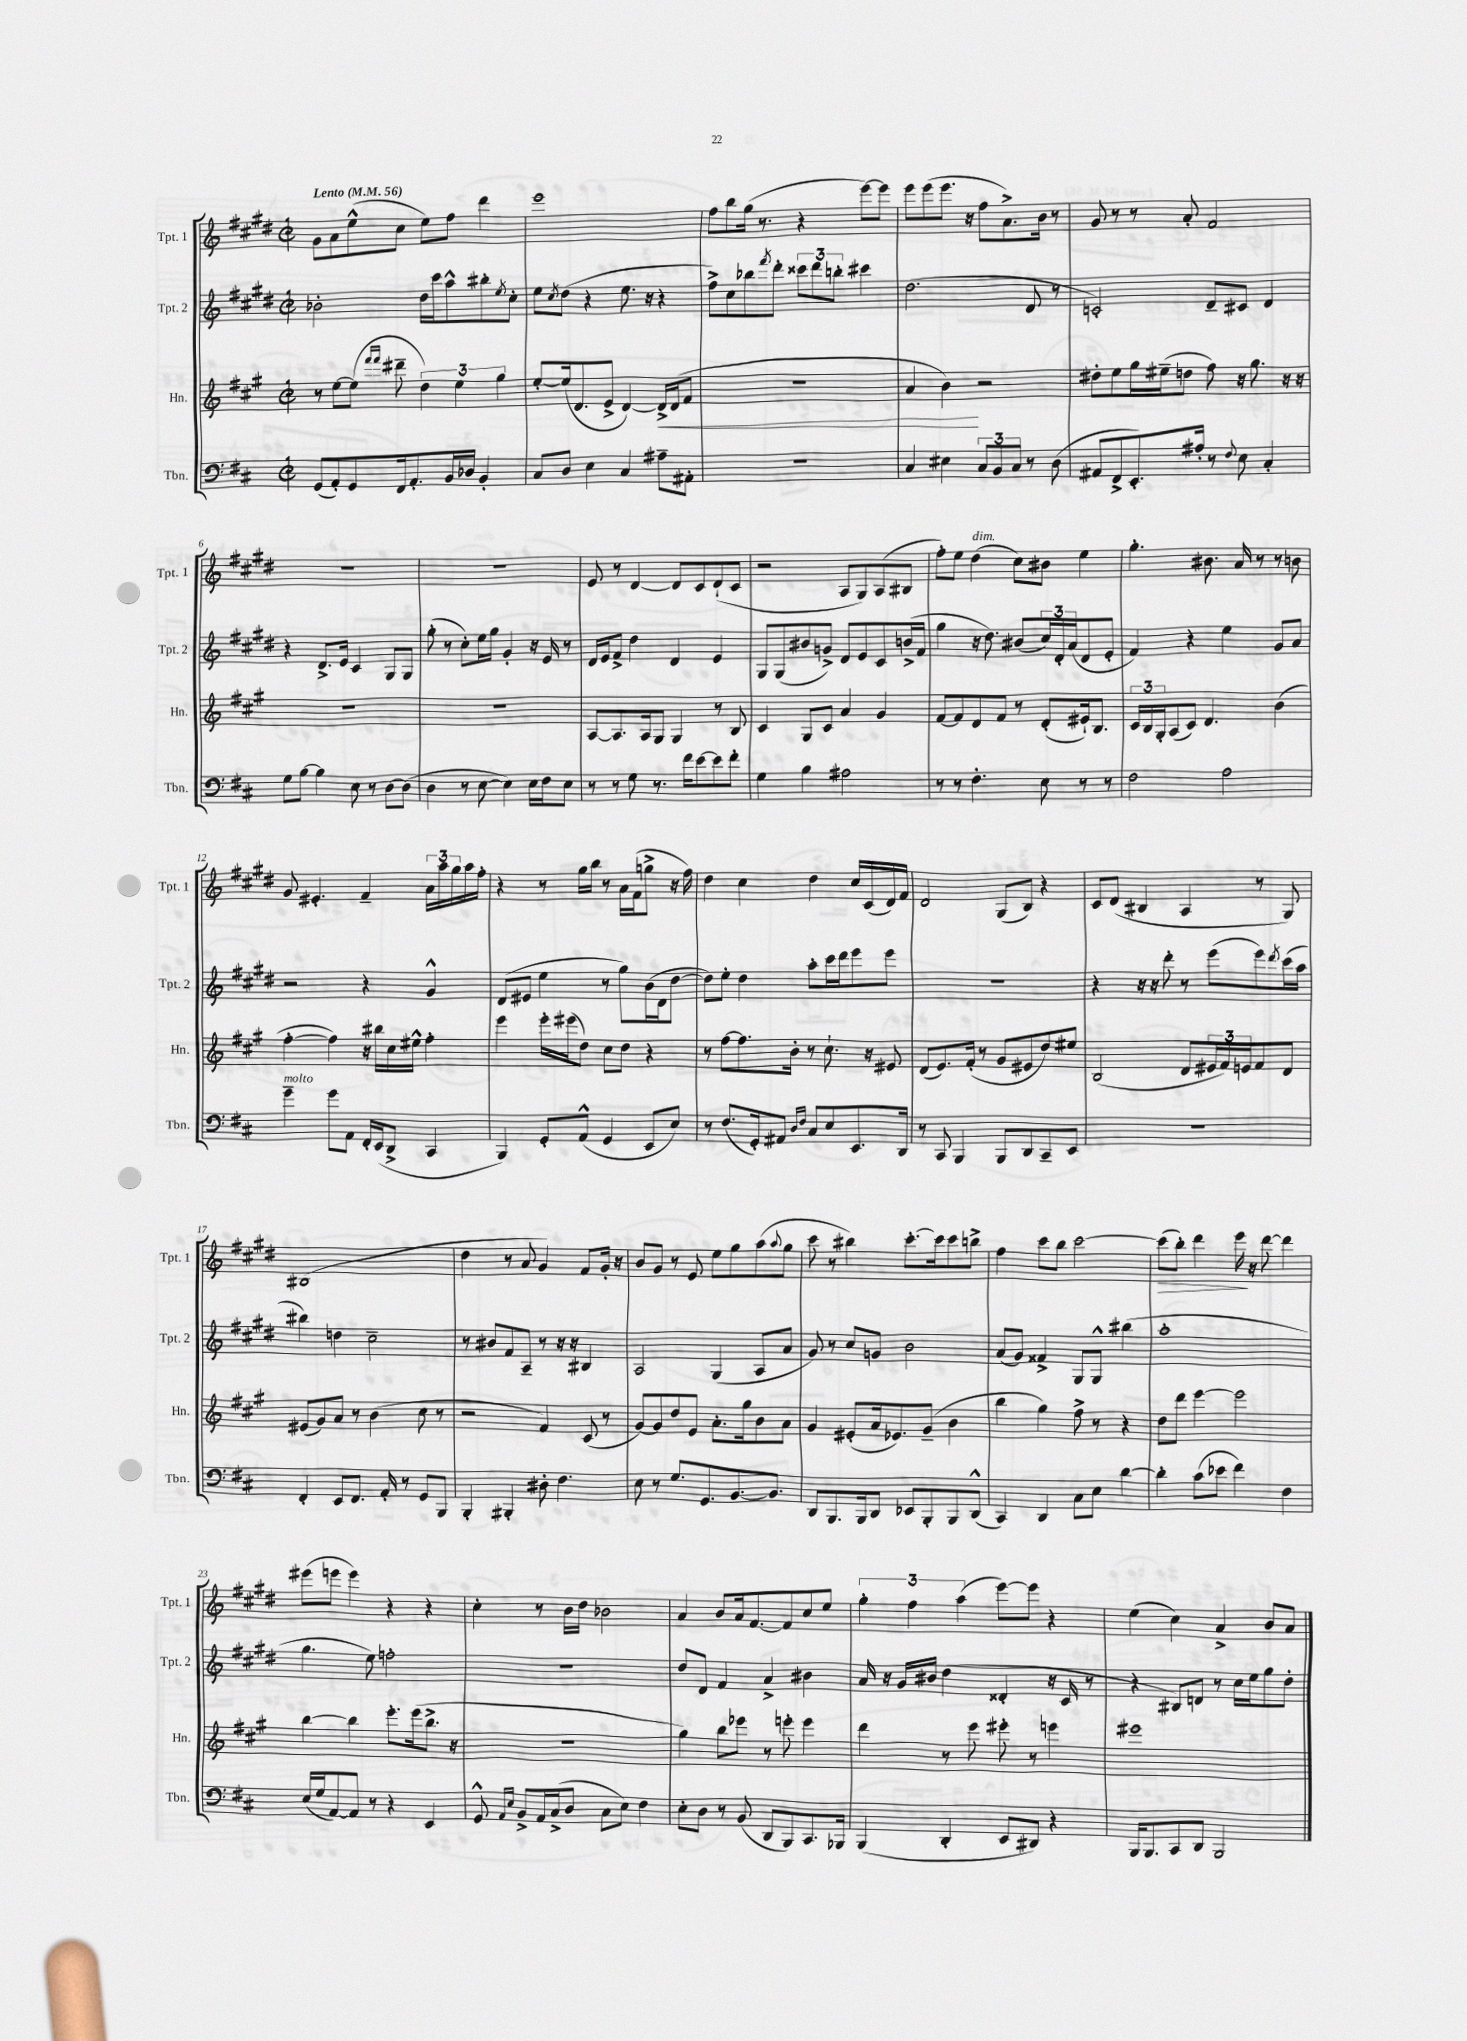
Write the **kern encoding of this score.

**kern	**kern	**dynam	**kern	**kern	**dynam
*part4	*part3	*part3	*part2	*part1	*part1
*staff4	*staff3	*staff3	*staff2	*staff1	*staff1
*I"Tbn.	*I"Hn.	*	*I"Tpt. 2	*I"Tpt. 1	*
*I'Tbn.	*I'Hn.	*	*I'Tpt. 2	*I'Tpt. 1	*
*clefF4	*clefG2	*	*clefG2	*clefG2	*
*k[f#c#]	*k[f#c#g#]	*	*k[f#c#g#d#]	*k[f#c#g#d#]	*
*M2/2	*M2/2	*	*M2/2	*M2/2	*
*met(c|)	*met(c|)	*	*met(c|)	*met(c|)	*
*MM56	*MM56	*	*MM56	*MM56	*
=1	=1	=1	=1	=1	=1
!	!	!	!	!LO:TX:a:B:t=Lento	!
(8GG/L	8r	.	2b-X'\	8g#\L	.
8AA'/)	[8ee\L	.	.	8a\	.
8GG/	(8ee\J]	.	.	(8ee^^\	.
.	16qqfff#/LL	.	.	.	.
.	16qqfff#/JJ	.	.	.	.
16FF#/k	8ddd#X~\	.	.	8cc#\J	.
8.AA'/	.	.	.	.	.
.	6dd\)	.	16dd#\LL	8ee\L)	.
.	.	.	16ccc#\J	.	.
16BB/L	.	.	8aa^^\	8ff#\J	.
.	6ee\	.	.	.	.
16D-X/JJ	.	.	.	.	.
4BB'/	.	.	8bb#X'\	4ddd#\	.
.	6gg#\	.	.	.	.
.	.	.	8qee/	.	.
.	.	.	8cc#'\J	.	.
=2	=2	=2	=2	=2	=2
8C#/L	[8ee'/L	.	8ee\L	1eee	.
.	.	.	8qcc#/	.	.
8D/J	(16ee/k]	.	(8dd#\J	.	.
.	8.d/	.	.	.	.
4E\	.	.	4r	.	.
.	8e^/J	.	.	.	.
4C#/	[4d/)	.	8.ee\	.	.
.	.	.	16r	.	.
!	!	!LO:HP:b	!	!	!
8A#X~\L	16d^/LL]	<	4r	.	.
.	(16d/J	.	.	.	.
8AA#X'\J	8f#/J	.	.	.	.
=3	=3	=3	=3	=3	=3
1r	1r	.	8ff#^\L)	8ff#\L	.
.	.	.	8cc#\	8bb\	.
.	.	.	8bb-X\	(16gg#\Jk	.
.	.	.	.	8.r	.
.	.	.	8qfff#/	.	.
.	.	.	8ddd#'\J	.	.
.	.	.	12ccc##X\L	4r	.
.	.	.	12ddd#\	.	.
.	.	.	12bbn'\J	.	.
.	.	.	4ccc#X\	[8eee\L)	.
.	.	.	.	8eee\J]	.
=4	=4	=4	=4	=4	=4
4C#/	4a/	.	(2.dd#\	8eee\L	.
.	.	.	.	(8eee\	.
4E#X\	4b\)	.	.	8.eee\J	.
.	.	.	.	16r	.
12C#/L	2r	[	.	8ff#\L	.
12BB/	.	.	.	.	.
.	.	.	.	8.a^\)	.
12C#/J	.	.	.	.	.
8r	.	.	8d#/	.	.
.	.	.	.	16b\Jk	.
(8D\	.	.	8r	8r	.
=5	=5	=5	=5	=5	=5
8AA#X/L	8dd#X'\L	.	2cn'/)	8g#/	.
8FF#^/	8ee\	.	.	8r	.
8.EE'/)	16gg#\L	.	.	8r	.
.	(16ee#X~\J	.	.	.	.
.	8ddn\J	.	.	8a'/	.
16A#X'/Jk	.	.	.	.	.
8r	8ff#\)	.	8d#~/L	2f#/	.
8qqF#/	.	.	.	.	.
8E\	16r	.	8c#X/J	.	.
.	8.gg#\	.	.	.	.
4C#'/	.	.	4d#/	.	.
.	16r	.	.	.	.
.	16r	.	.	.	.
!!LO:LB:g=z
=6	=6	=6	=6	=6	=6
8G\L	1r	.	4r	1r	.
[8B\J	.	.	.	.	.
4B\]	.	.	8.d#^/L	.	.
.	.	.	16e/Jk	.	.
8E\	.	.	4c#/	.	.
8r	.	.	.	.	.
[8D\L	.	.	8G#/L	.	.
(8D\J]	.	.	8G#/J	.	.
=7	=7	=7	=7	=7	=7
4D\	1r	.	(8gg#'\	1r	.
.	.	.	8r	.	.
8r	.	.	8cc#'\L)	.	.
[8E\	.	.	16ee\L	.	.
.	.	.	16gg#\JJ	.	.
4E\])	.	.	4g#'/	.	.
16E\LL	.	.	16r	.	.
16F#\J	.	.	16e/	.	.
8E\J	.	.	8r	.	.
=8	=8	=8	=8	=8	=8
8r	[8A/L	.	16d#/LL	8e/	.
.	.	.	16e/J	.	.
8r	8.A/]	.	8f#^/J	8r	.
8G\	.	.	4dd#\	[4d#/	.
.	16A/k	.	.	.	.
8.r	8G#/J	.	.	.	.
.	4G#/	.	4d#/	8d#/L]	.
16f#\KL	.	.	.	.	.
[8e\	.	.	.	8c#/	.
8e\]	8r	.	4e/	(8d#`/	.
8f#'\J	8B/	.	.	8c#/J	.
=9	=9	=9	=9	=9	=9
4G\	4c#/	.	8G#/L	2r	.
.	.	.	(8G#/	.	.
4B\	8G#/L	.	8b#X/	.	.
.	8c#/J	.	8gn^/J)	.	.
2A#X\	4a/	.	8d#/L	8A/L	.
.	.	.	8e/	8G#/)	.
.	4g#/	.	8c#/	(8A/	.
.	.	.	(16bn^/L	8B#X/J	.
.	.	.	16f#/JJ	.	.
=10	=10	=10	=10	=10	=10
8r	[8f#/L	.	4gg#\	8ff#'\L)	.
8r	8f#/]	.	.	8ee\J	.
!	!	!	!	!LO:TX:a:i:t=dim.	!
4.F#'\	8d/	.	16r	(4dd#\	.
.	.	.	8.dd#\)	.	.
.	8f#/J	.	.	.	.
.	8r	.	(8b#X/L	8cc#\L)	.
8E\	(8d'/L	.	24cc#/L)	8b#X\J	.
.	.	.	24d#'/	.	.
.	.	.	(24a/J	.	.
8r	16e#X`/k)	.	8d#/	4ee\	.
.	8.B/J	.	.	.	.
8r	.	.	8e'/J	.	.
=11	=11	=11	=11	=11	=11
2F#\	24c#/LL	.	4f#/)	4.gg#'\	.
.	24B/	.	.	.	.
.	24G#'/J	.	.	.	.
.	(8A/	.	.	.	.
.	8c#/J)	.	4r	.	.
.	4.d/	.	.	8.b#X\	.
2A\	.	.	4ee\	.	.
.	.	.	.	16a/	.
.	.	.	.	8r	.
.	(4b\	.	8g#/L	8r	.
.	.	.	8a/J	8bn\	.
!!LO:LB:g=z
=12	=12	=12	=12	=12	=12
!LO:TX:a:i:t=molto	!	!	!	!	!
4g~\	[4ff#'\	.	2r	8g#/	.
.	.	.	.	4.e#X'/	.
8g\L	4ff#\])	.	.	.	.
8AA\J	.	.	.	.	.
16FF#'/LL	16r	.	4r	4f#~/	.
(16EE/J	16bb#X\LL	.	.	.	.
8DD^/J	16cc#\	.	.	.	.
.	16ee#X^^\JJ	.	.	.	.
4CC#/	4ff#'\	.	4g#^^/	24a\LL	.
.	.	.	.	24aa\	.
.	.	.	.	24gg#\	.
.	.	.	.	16aa\	.
.	.	.	.	16ff#'\JJ	.
=13	=13	=13	=13	=13	=13
4BBB/)	4eee\	.	(8d#/L	4r	.
.	.	.	8e#X/J	.	.
8GG'/L	16eee'\LL	.	4ee\	8r	.
.	(16eee#X\J	.	.	.	.
(8AA^^/J	8dd\J)	.	.	16gg#\LL	.
.	.	.	.	16bb\JJ	.
4GG/	8cc#\L	.	8r	8r	.
.	8dd\J	.	8gg#\L)	16a\LL	.
.	.	.	.	(16f#\J	.
8EE/L	4r	.	(16b\L	8ggn^\J	.
.	.	.	16d#\J	.	.
8E/J)	.	.	[8dd#\J	16r	.
.	.	.	.	16ff#\)	.
=14	=14	=14	=14	=14	=14
8r	8r	.	8dd#\L])	4dd#\	.
(8.F#/L	[8ff#\L	.	8ee'\J	.	.
.	8.ff#\]	.	4dd#\	4cc#\	.
16GG'/k)	.	.	.	.	.
8AA#X/J	.	.	.	.	.
.	16b'\Jk	.	.	.	.
16qqD/LL	.	.	.	.	.
16qqF#/JJ	.	.	.	.	.
8C#/L	8r	.	8aa'\L	4dd#\	.
8E/	8.cc#`\	.	16ccc#\L	.	.
.	.	.	16ddd#\J	.	.
8.EE/	.	.	8eee\	16cc#/LL	.
.	16r	.	.	(16c#/	.
.	8e#X/	.	8eee\J	16d#/)	.
16DD/Jk	.	.	.	16f#/JJ	.
=15	=15	=15	=15	=15	=15
8r	(8d/L	.	1r	2d#/	.
8CC#/	8.e/)	.	.	.	.
4BBB/	.	.	.	.	.
.	(16f#'/Jk	.	.	.	.
.	8r	.	.	.	.
8BBB/L	8g#/L	.	.	(8G#/L	.
8DD/	8e#X/	.	.	8B/J)	.
8CC#~/	8dd/)	.	.	4r	.
8EE/J	8ee#X/J	.	.	.	.
=16	=16	=16	=16	=16	=16
1r	(2B/	.	4r	8c#/L	.
.	.	.	.	(8d#/J	.
.	.	.	16r	4B#X/	.
.	.	.	16r	.	.
.	.	.	8ddd#'\	.	.
.	8d/L	.	8r	4A/	.
.	24e#X/L	.	(8eee\L	.	.
.	24f#/)	.	.	.	.
.	24en/J	.	.	.	.
.	8f#/	.	8eee\)	8r	.
.	.	.	8qddd#/	.	.
.	8d/J	.	(16ccc#\L	8G#/)	.
.	.	.	16aa\JJ	.	.
!!LO:LB:g=z
=17	=17	=17	=17	=17	=17
4FF#'/	(8e#X/L	.	4bb#X\)	(1B#X	.
.	8g#/)	.	.	.	.
8EE/L	8a/J	.	4ddn\	.	.
8.FF#/J	8r	.	.	.	.
.	(4b\	.	2cc#~\	.	.
16AA'/	.	.	.	.	.
8r	.	.	.	.	.
8GG/L	8cc#\	.	.	.	.
8BBB/J	8r	.	.	.	.
=18	=18	=18	=18	=18	=18
4BBB'/	2r	.	8r	4dd#\	.
.	.	.	8b#X/L	.	.
4BBB#X'/	.	.	8f#/	8r	.
.	.	.	8A~/J	8a/	.
8D#X'\	4f#/)	.	8r	4g#/)	.
4.F#\	.	.	16r	.	.
.	.	.	16r	.	.
.	(8c#/	.	4B#X/	8f#/L	.
.	8r	.	.	16g#'/Jk	.
.	.	.	.	16r	.
=19	=19	=19	=19	=19	=19
8E\	[8g#/L)	.	2A/	8b/L	.
8r	8g#/]	.	.	8g#/J	.
8.G/L	8dd/	.	.	8r	.
.	8e/J	.	.	8e/	.
8.GG/	.	.	.	.	.
.	8.a'\L	.	(4G#/	8ee\L	.
[8.BB/	.	.	.	8gg#\	.
.	16gg#\k	.	.	.	.
.	8b\	.	8A/L	(8aa\	.
8.BB/J]	.	.	.	.	.
.	.	.	.	8qqaa/	.
.	8a\J	.	8a/J	8gg#\J	.
=20	=20	=20	=20	=20	=20
8DD/L	4g#/	.	8g#/)	8ccc#\	.
8.BBB/	.	.	8r	8r	.
.	(8e#X'/L	.	8cc#/L	4bb#X\)	.
16BBB/k	.	.	.	.	.
8DD/J	16a/k	.	8gn/J	.	.
.	8.e-X/)	.	.	.	.
8EE-X/L	.	.	2b\	[8.ccc#'\L	.
8BBB'/	(8g#~/J	.	.	.	.
.	.	.	.	16ccc#\k]	.
8BBB/	4b\	.	.	8ccc#\	.
(8DD^^/J	.	.	.	8bbn^\J	.
=21	=21	=21	=21	=21	=21
4CC#/)	4bb\	.	(8a/L	4ff#\	.
.	.	.	8g#/J)	.	.
4DD/	4gg#\)	.	4f##X^/	8ccc#\L	.
.	.	.	.	8bb\J	.
8C#\L	8ff#^\	.	8G#/L	[2ccc#\	.
8E\J	8r	.	8G#^^/J	.	.
[4d\	4r	.	(4bb#X\	.	.
=22	=22	=22	=22	=22	=22
!	!	!	!	!	!LO:HP:b
4d'\]	8dd\L	.	1aa'	(8ccc#\L]	>
.	8ddd\J	.	.	8bb'\J)	.
(8c#\L	[4eee\	.	.	4ddd#\	.
8e-X\J	.	.	.	.	.
4f#\)	2eee\]	.	.	16eee\	.
.	.	.	.	16r	]
.	.	.	.	[8ddd#\	.
4F#\	.	.	.	4ddd#\]	.
!!LO:LB:g=z
=23	=23	=23	=23	=23	=23
(16E/LL	[4bb\	.	4.gg#\	(8eee#X\L	.
16G/J	.	.	.	.	.
[8AA/)	.	.	.	8eeen\J	.
8AA/J]	4bb\]	.	.	4eee\)	.
8r	.	.	8ee\)	.	.
4r	8.eee'\L	.	2ffn'\	4r	.
.	(16eee\k	.	.	.	.
4EE/	8.bb^\J	.	.	4r	.
.	16r	.	.	.	.
=24	=24	=24	=24	=24	=24
8GG^^/	1r	.	1r	4cc#'\	.
16qqAA/LL	.	.	.	.	.
16qqE/JJ	.	.	.	.	.
8BB^/L	.	.	.	.	.
16AA/L	.	.	.	8r	.
(16C#^/J	.	.	.	.	.
8D/J	.	.	.	16b\LL	.
.	.	.	.	16dd#\JJ	.
8C#\L	.	.	.	2b-X\	.
8E\J)	.	.	.	.	.
4F#\	.	.	.	.	.
=25	=25	=25	=25	=25	=25
8E'\L	4gg#\)	.	8dd#/L	4a/	.
8D\J	.	.	8d#/J	.	.
8r	8bb\L	.	4f#/	8b/L	.
(8BB/	8eee-X\J	.	.	16a/k	.
.	.	.	.	[8.f#/	.
8DD/L	8r	.	4a^/	.	.
8BBB/)	8eeen'\	.	.	8f#/]	.
8.CC#/	4eee\	.	4b#X\	8cc#/	.
.	.	.	.	8ee/J	.
16BBB-X/Jk	.	.	.	.	.
=26	=26	=26	=26	=26	=26
(4BBB/	4ddd\	.	16a/	6gg#'\	.
.	.	.	16r	.	.
.	.	.	16g#/LL	.	.
.	.	.	.	6ff#\	.
.	.	.	16b#X/JJ	.	.
4DD'/	8r	.	(4dd#\	.	.
.	.	.	.	(6aa\	.
.	8eee\	.	.	.	.
8EE/L	8eee#X'\	.	4d##X'/	[8eee\L)	.
8DD#X/J)	8r	.	.	8eee\J]	.
4r	4eeen\	.	16r	4r	.
.	.	.	16c#/	.	.
.	.	.	8r	.	.
=27	=27	=27	=27	=27	=27
16BBB/KL	1eee#X	.	4r	(4ee\	.
8.BBB/	.	.	.	.	.
8CC#/	.	.	8B#X/L)	4cc#\)	.
8DD/J	.	.	8dn/J	.	.
2BBB/	.	.	8r	4a^/	.
.	.	.	16cc#\LL	.	.
.	.	.	16ee\J	.	.
.	.	.	8gg#\	8b/L	.
.	.	.	8dd#'\J	8a/J	.
==	==	==	==	==	==
*-	*-	*-	*-	*-	*-
